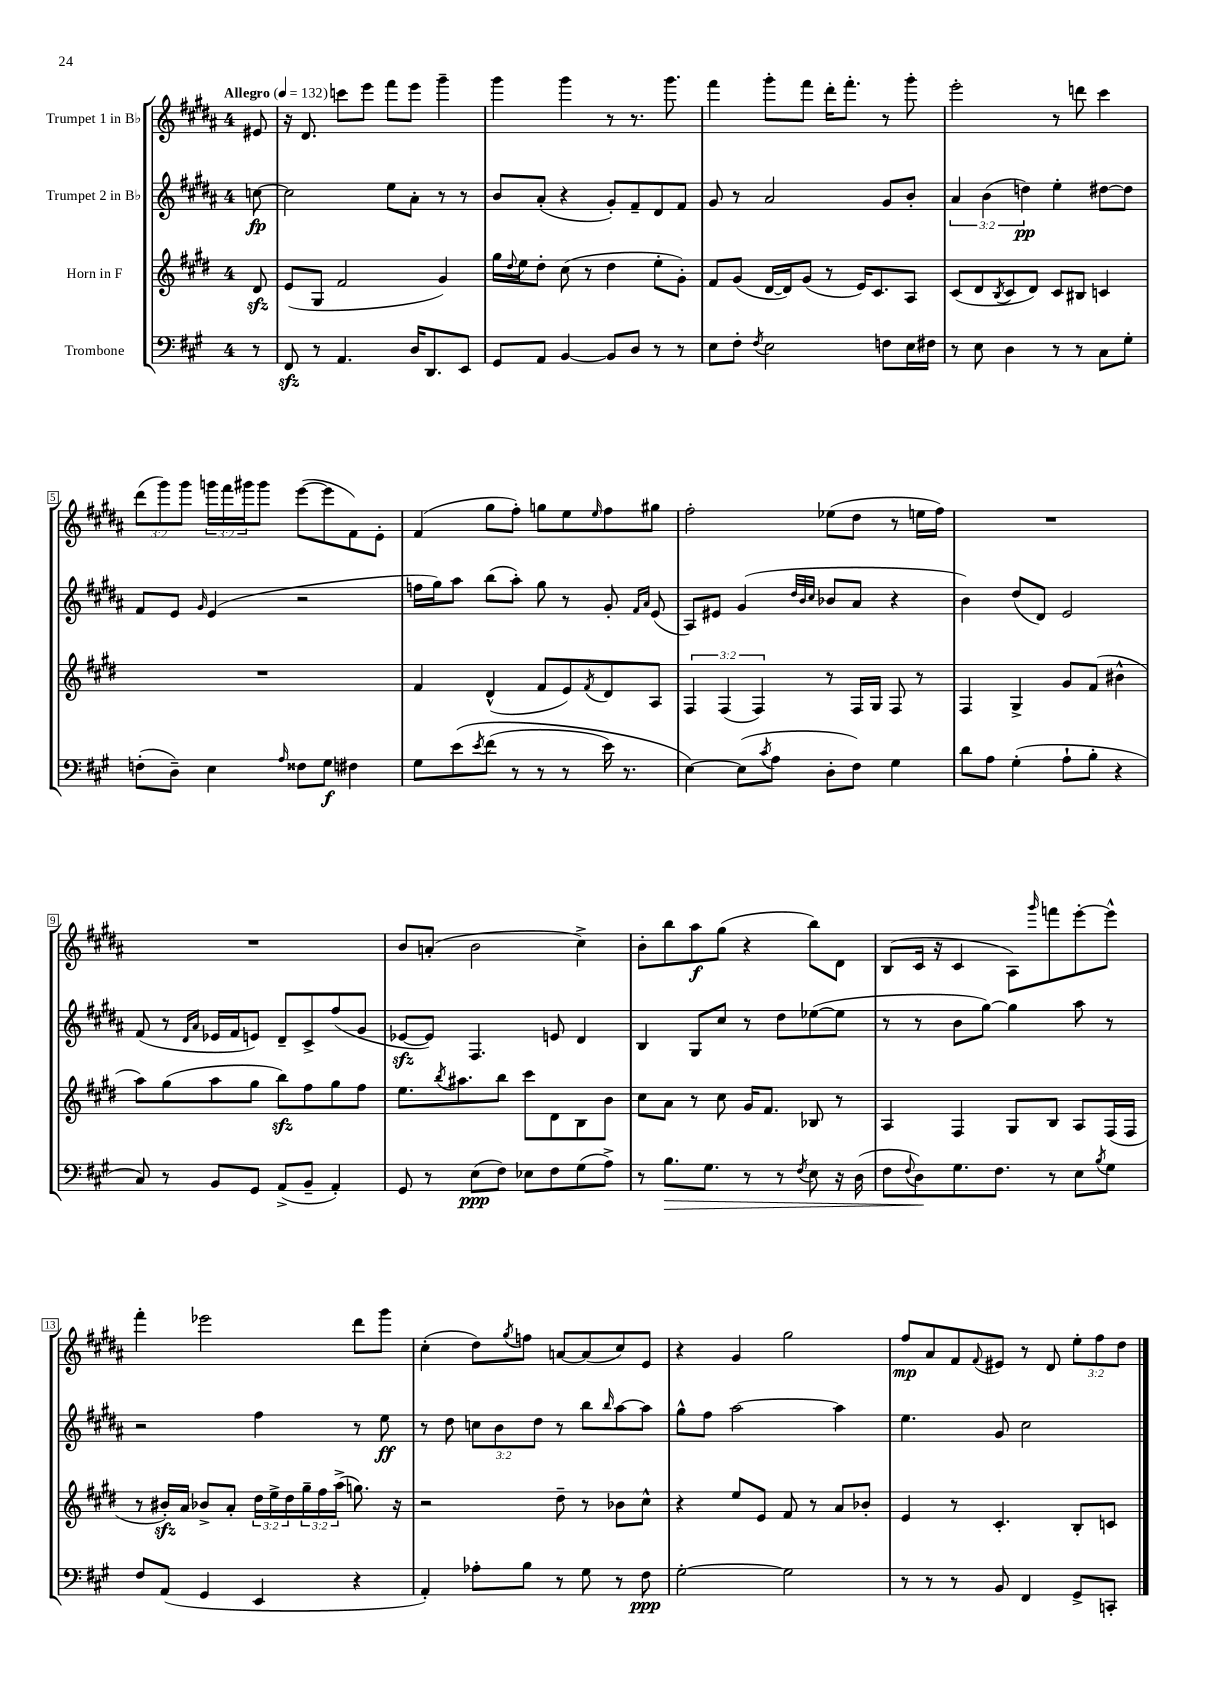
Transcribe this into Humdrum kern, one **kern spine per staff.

**kern	**kern	**kern	**kern
*staff4	*staff3	*staff2	*staff1
*clefF4	*clefG2	*clefG2	*clefG2
*k[f#c#g#]	*k[f#c#g#d#]	*k[f#c#g#d#a#]	*k[f#c#g#d#a#]
*M4/4	*M4/4	*M4/4	*M4/4
*MM132	*MM132	*MM132	*MM132
8r	8d#	[8cc	8e#
=	=	=	=
8FF#	(8e	2cc]	16r
.	.	.	8.d#
8r	8G#	.	.
4.AA	2f#	.	8ccc
.	.	.	8eee
.	.	8ee	8fff#
16D	.	8a#'	8eee
8.DD	.	.	.
.	4g#)	8r	4ggg#~
8EE	.	8r	.
=	=	=	=
8GG#	16gg#	8b	4ggg#
.	8qqdd#	.	.
.	16ee	.	.
8AA	8dd#'	(8a#'	.
[4BB	(8cc#	4r	4ggg#
.	8r	.	.
8BB]	4dd#	8g#')	8r
8D	.	8f#~	8.r
8r	8ee'	8d#	.
.	.	.	8.ggg#
8r	8g#')	8f#	.
=	=	=	=
8E	8f#	8g#	4fff#
8F#'	(8g#	8r	.
8qF#	.	.	.
2E	[16d#	2a#	8ggg#'
.	16d#])	.	.
.	(8g#	.	8fff#
.	8r	.	16ddd#'
.	.	.	8.fff#'
.	16e)	.	.
.	8.c#	.	.
8F	.	8g#	8r
16E	8A	8b'	8ggg#'
16F#	.	.	.
=	=	=	=
8r	(8c#	6a#	2eee'
8E	8d#	.	.
.	.	(6b	.
.	8qB	.	.
4D	8c#	.	.
.	.	6dd)	.
.	8d#)	.	.
8r	8c#	4ee'	8r
8r	8B#	.	8ddd
8C#	4c	[8dd#	4ccc#
8G#'	.	8dd#]	.
=	=	=	=
(8F'	1r	8f#	(12ddd#
.	.	.	12ggg#)
8D~)	.	8e	.
.	.	.	12ggg#
.	.	16qqg#	.
4E	.	(4e	24ggg
.	.	.	24fff#
.	.	.	24ggg#
.	.	.	8ggg#
16qqA	.	.	.
8F##	.	2r	([8eee
8G#	.	.	8eee]
4F#	.	.	8f#)
.	.	.	8e'
=	=	=	=
8G#	4f#	16ff	(4f#
.	.	16gg#)	.
&(8e	.	8aa#	.
8qe	.	.	.
(8f#	(4d#^^	(8bb	8gg#
8r	.	8aa#')	8ff#')
8r	8f#	8gg#	8gg
8r	8e)	8r	8ee
.	8qf#	.	16qqee
16e)	8d#	8g#'	8ff#
8.r	.	.	.
.	.	16qqf#	.
.	.	16qqa#	.
.	8A	(8e	8gg#
=	=	=	=
[4E&)	6F#	8A#)	2ff#'
.	.	8e#	.
.	(6F#	.	.
(8E]	.	(4g#	.
.	6F#)	.	.
8qc#	.	.	.
8A	.	.	.
.	.	32qqdd#	.
.	.	32qqb	.
.	.	32qqcc#	.
8D'	8r	8b-	(8ee-
8F#)	16F#	8a#	8dd#
.	16G#	.	.
4G#	8F#	4r	8r
.	8r	.	16ee
.	.	.	16ff#)
=	=	=	=
8d	4F#	4b)	1r
8A	.	.	.
(4G#'	4G#^	(8dd#	.
.	.	8d#)	.
8A`	8g#	2e	.
8B'	(8f#	.	.
4r	4b#^^	.	.
=	=	=	=
8C#)	8aa)	(8f#	1r
8r	(8gg#	8r	.
.	.	16qqd#	.
.	.	16qqa#	.
8BB	8aa	16e-	.
.	.	16f#	.
8GG#	8gg#	8e)	.
(8AA^	8bb)	8d#~	.
8BB~	8ff#	8c#^	.
4AA')	8gg#	(8ff#	.
.	8ff#	8g#	.
=	=	=	=
8GG#	8.ee	[8e-	8b
8r	.	8e-])	(8a'
.	8qbb	.	.
.	8.aa#	.	.
(8E	.	4.F#	2b
8F#)	8bb	.	.
8E-	8ccc#	.	.
8F#	8d#	8e	.
(8G#	8B	4d#	4cc#^)
8A^)	8b	.	.
=	=	=	=
8r	8cc#	4B	8b'
8.B	8a	.	8bb
.	8r	8G#	8aa#
8.G#	.	.	.
.	8cc#	8cc#	(8gg#
8r	16g#	8r	4r
.	8.f#	.	.
8r	.	8dd#	.
8qF#	.	.	.
8E	8B-	([8ee-	8bb)
16r	8r	8ee-]	8d#
(16D	.	.	.
=	=	=	=
8F#	4A	8r	(8B
8qqF#	.	.	.
8D)	.	8r	16c#
.	.	.	16r
8.G#	4F#	8b	4c#
.	.	[8gg#)	.
8.F#	.	.	.
.	8G#	4gg#]	8A#)
.	.	.	16qqggg#
8r	8B	.	8fff
8E	8A	8aa#	[8eee'
8qB	.	.	.
8G#	(16F#	8r	8eee^^]
.	16F#	.	.
=	=	=	=
8F#	8r	2r	4fff#'
(8AA	16b#')	.	.
.	16a	.	.
4GG#	8b-^	.	2eee-
.	8a'	.	.
4EE	24dd#	4ff#	.
.	24ee^	.	.
.	24dd#	.	.
.	24gg#~	.	.
.	24ff#	.	.
.	(24aa^	.	.
4r	8.gg)	8r	8ddd#
.	.	8ee	8ggg#
.	16r	.	.
=	=	=	=
4AA')	2r	8r	(4cc#'
.	.	8dd#	.
8A-'	.	12cc	8dd#)
.	.	12b	.
.	.	.	8qgg#
8B	.	.	8ff
.	.	12dd#	.
8r	8dd#~	8r	[8a
8G#	8r	8bb	(8a]
.	.	16qqbb	.
8r	8b-	[8aa#	8cc#)
8F#	8cc#^^	8aa#]	8e
=	=	=	=
[2G#'	4r	8gg#^^	4r
.	.	8ff#	.
.	8ee	[2aa#	4g#
.	8e	.	.
2G#]	8f#	.	2gg#
.	8r	.	.
.	8a	4aa#]	.
.	8b-'	.	.
=	=	=	=
8r	4e	4.ee	8ff#
8r	.	.	8a#
8r	8r	.	8f#
.	.	.	8qqf#
8BB	4.c#'	8g#	8e#
4FF#	.	2cc#	8r
.	.	.	8d#
8GG#^	8B'	.	12ee'
.	.	.	12ff#
8CC'	8c	.	.
.	.	.	12dd#
==	==	==	==
*-	*-	*-	*-
